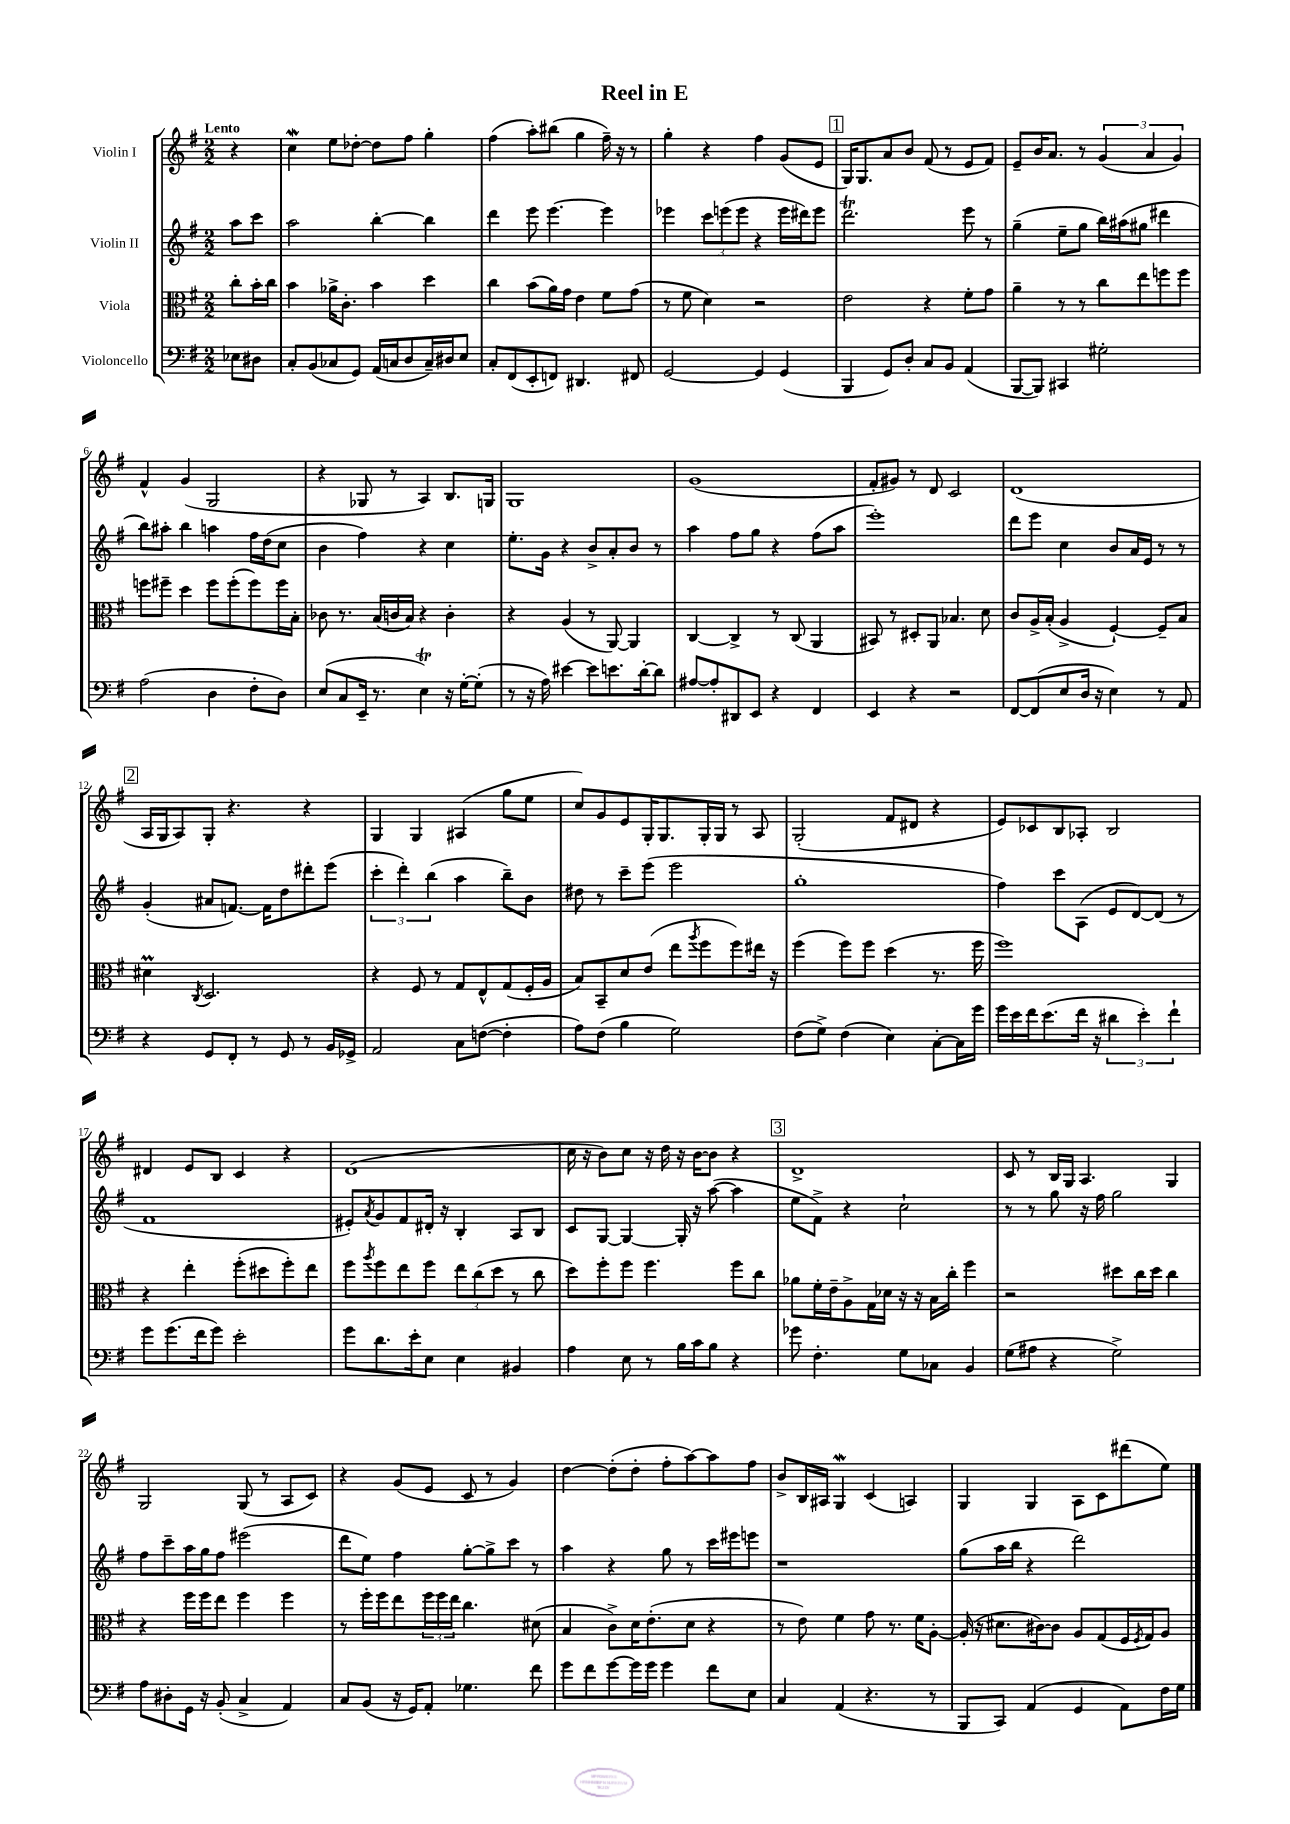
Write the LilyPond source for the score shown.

\header { title = "Reel in E" }
<<
\new StaffGroup <<
\new Staff = "s0" \with { instrumentName = "Violin I" } {
    \clef treble \key g \major \numericTimeSignature \time 2/2 \partial 4 \tempo "Lento"
    r4 |
    c''4\mordent e''8 des''8~-. des''8 fis''8 g''4-. |
    fis''4( a''8-.) bis''8( g''4 fis''16--) r16 r8 |
    g''4-. r4 fis''4 g'8( e'8 |
    \mark \markup { \box "1" } g16) g8. a'8 b'8 fis'8( r8 e'8 fis'8) |
    e'8-- b'16 a'8. r8 \tuplet 3/2 { g'4( a'4 g'4) } |
    fis'4-^ g'4( g2 |
    r4 ges8 r8 a4) b8. g16 |
    g1 |
    g'1( |
    fis'8-. gis'8) r8 d'8 c'2 |
    d'1( |
    \mark \markup { \box "2" } a16 g16 a8) g8-. r4. r4 |
    g4 g4 ais4( g''8 e''8 |
    c''8) g'8 e'8 g16-. g8. g16-. g16 r8 a8 |
    g2-.( fis'8 dis'8 r4 |
    e'8) ces'8 b8 aes8-. b2 |
    dis'4 e'8 b8 c'4 r4 |
    d'1( |
    c''16 r16 b'8) c''8 r16 d''16 r16 b'16~ b'8 r4 |
    \mark \markup { \box "3" } d'1-> |
    c'8 r8 b16 g16 a4. g4 |
    g2 g8( r8 a8 c'8) |
    r4 g'8( e'8 c'8 r8 g'4) |
    d''4~ d''8-.( d''8-. fis''8-. a''8~) a''8 fis''8 |
    b'8-> b16 ais16 g4\mordent c'4( a4) |
    g4 g4 a8 c'8 dis'''8( e''8) \bar "|." |
}
\new Staff = "s1" \with { instrumentName = "Violin II" } {
    \clef treble \key g \major \numericTimeSignature \time 2/2 \partial 4
    a''8 c'''8 |
    a''2 b''4~-. b''4 |
    d'''4 e'''8 e'''4.~ e'''4 |
    ees'''4 \tuplet 3/2 { c'''8 e'''8( e'''8 } r4 e'''16 dis'''16) e'''8 |
    \mark \markup { \box "1" } d'''2.\trill e'''8 r8 |
    g''4--( e''8-- g''8 b''16) ais''16( gis''8 dis'''4 |
    b''8) ais''8-. b''4 a''4 fis''16 d''16( c''8 |
    b'4 fis''4) r4 c''4 |
    e''8.-. g'16 r4 b'8-> a'8-. b'8 r8 |
    a''4 fis''8 g''8 r4 fis''8( a''8 |
    e'''1-.) |
    d'''8 e'''8 c''4 b'8 a'16 e'16 r8 r8 |
    \mark \markup { \box "2" } g'4-.( ais'8 f'8.~) f'16 d''8 dis'''8-. e'''8( |
    \tuplet 3/2 { c'''4-. d'''4-.) b''4( } a''4 b''8--) b'8 |
    dis''8 r8 c'''8-- e'''8( e'''2 |
    g''1-. |
    fis''4) c'''8 a8( e'8 d'8~) d'8( r8 |
    fis'1 |
    eis'8-.) \acciaccatura { a'8 } g'8 fis'8 dis'16-. r16 b4-. a8 b8 |
    c'8 g8~ g4~ g16-. r16 a''8~( a''4 |
    \mark \markup { \box "3" } e''8 fis'8->) r4 c''2-! |
    r8 r8 g''8 r16 fis''16 g''2 |
    fis''8 c'''8-- a''16 g''16 fis''8 eis'''2( |
    d'''8 e''8) fis''4 g''8~-. g''8-> c'''8 r8 |
    a''4 r4 g''8 r8 c'''16 eis'''16 e'''8 |
    r1 |
    g''8( a''16 b''16 r4 d'''2) \bar "|." |
}
\new Staff = "s2" \with { instrumentName = "Viola" } {
    \clef alto \key g \major \numericTimeSignature \time 2/2 \partial 4
    c''8-. b'16-. c''16 |
    b'4 aes'16-> c'8.-. b'4 d''4 |
    c''4 b'8( a'16) g'16 e'4 fis'8 g'8( |
    r8 fis'8 d'4) r2 |
    \mark \markup { \box "1" } e'2 r4 fis'8-. g'8 |
    a'4-- r8 r8 c''8 e''8 f''8 f''8 |
    f''8 fis''8-- d''4 fis''8 fis''8-.( fis''8) fis''16 b16-. |
    ces'8 r8. b16( c'16 b16) r4 c'4-. |
    r4 a4( r8 a,8~) a,4 |
    c4~ c4-> r8 c8( a,4 |
    bis,8) r8 dis8-. a,8 bes4. d'8 |
    c'8 a16-> b16-.( a4-> fis4~-!) fis8-- b8 |
    \mark \markup { \box "2" } dis'4\prall \acciaccatura { c8 } d2. |
    r4 fis8 r8 g8 e8-^ g8( fis16-. a16 |
    b8) b,8-- d'8 e'8( e''8 \acciaccatura { a''8 } fis''8 fis''8) eis''16 r16 |
    fis''4( fis''8) fis''8 d''4( r8. fis''16 |
    fis''1) |
    r4 e''4-. fis''8-.( dis''8 fis''8-.) e''8 |
    fis''8 \acciaccatura { a''8 } fis''8 e''8 fis''8 \tuplet 3/2 { e''8 c''8( d''8 } r8 c''8 |
    d''8) fis''8-. fis''8 fis''4. fis''8 c''8 |
    \mark \markup { \box "3" } aes'8 fis'16-. e'16-- a8-> g16 des'16 r16 r16 b16 c''16-. fis''4 |
    r2 dis''8 c''16 dis''16 c''4 |
    r4 fis''16 fis''16 e''8 fis''4 fis''4 |
    r8 fis''16-. fis''16 e''8 \tuplet 3/2 { fis''16 fis''16 e''16 } c''4. dis'8( |
    b4 c'8->) d'16 e'8.-.( d'8 r4 |
    r8 e'8) fis'4 g'8 r8. fis'16 a8~-. |
    a16-.( r16 dis'8. cis'16~) cis'8 a8 g8( fis16 \acciaccatura { fis8 } g16) a8 \bar "|." |
}
\new Staff = "s3" \with { instrumentName = "Violoncello" } {
    \clef bass \key g \major \numericTimeSignature \time 2/2 \partial 4
    ees8 dis8 |
    c8-. b,8( ces8 g,8) a,16( c16 d8 c16--) dis16 e8 |
    c8-. fis,8( e,8-. f,8) dis,4. fis,8 |
    g,2~ g,4 g,4( |
    \mark \markup { \box "1" } b,,4 g,8) d8-. c8 b,8 a,4( |
    b,,8~ b,,8) cis,4 gis2-. |
    a2( d4 fis8-. d8) |
    e8( c8 e,16-- r8. e4\trill) r16 g16~-. g8-.( |
    r8 r16 a16) eis'4~ eis'8 e'8. d'16~-. d'8 |
    ais8~ ais8-. dis,8 e,8 r4 fis,4 |
    e,4 r4 r2 |
    fis,8~ fis,8( e8 d16 r16 e4) r8 a,8 |
    \mark \markup { \box "2" } r4 g,8 fis,8-. r8 g,8 r8 b,16 ges,16-> |
    a,2 c8 f8~( f4-. |
    a8) fis8( b4 g2) |
    fis8( g8->) fis4( e4) c8~-. c16 g'16 |
    g'16 e'16 fis'16 e'8.( fis'16 r16 \tuplet 3/2 { dis'4 e'4-.) fis'4-! } |
    g'8 g'8.( fis'16 g'8) e'2-. |
    g'8 d'8. e'16-. e8 e4 bis,4 |
    a4 e8 r8 b16 c'16 b8 r4 |
    \mark \markup { \box "3" } ges'8 fis4.-. g8 ces8 b,4 |
    g8( ais8 r4 g2->) |
    a8 dis8-. g,16 r16 b,8-.( c4-> a,4) |
    c8 b,8( r16 g,16) a,8-. ges4. fis'8 |
    g'8 fis'8 g'8~ g'16 g'16 g'4 fis'8 e8 |
    c4 a,4( r4. r8 |
    b,,8 c,8) a,4( g,4 a,8) fis16 g16 \bar "|." |
}
>>
>>
